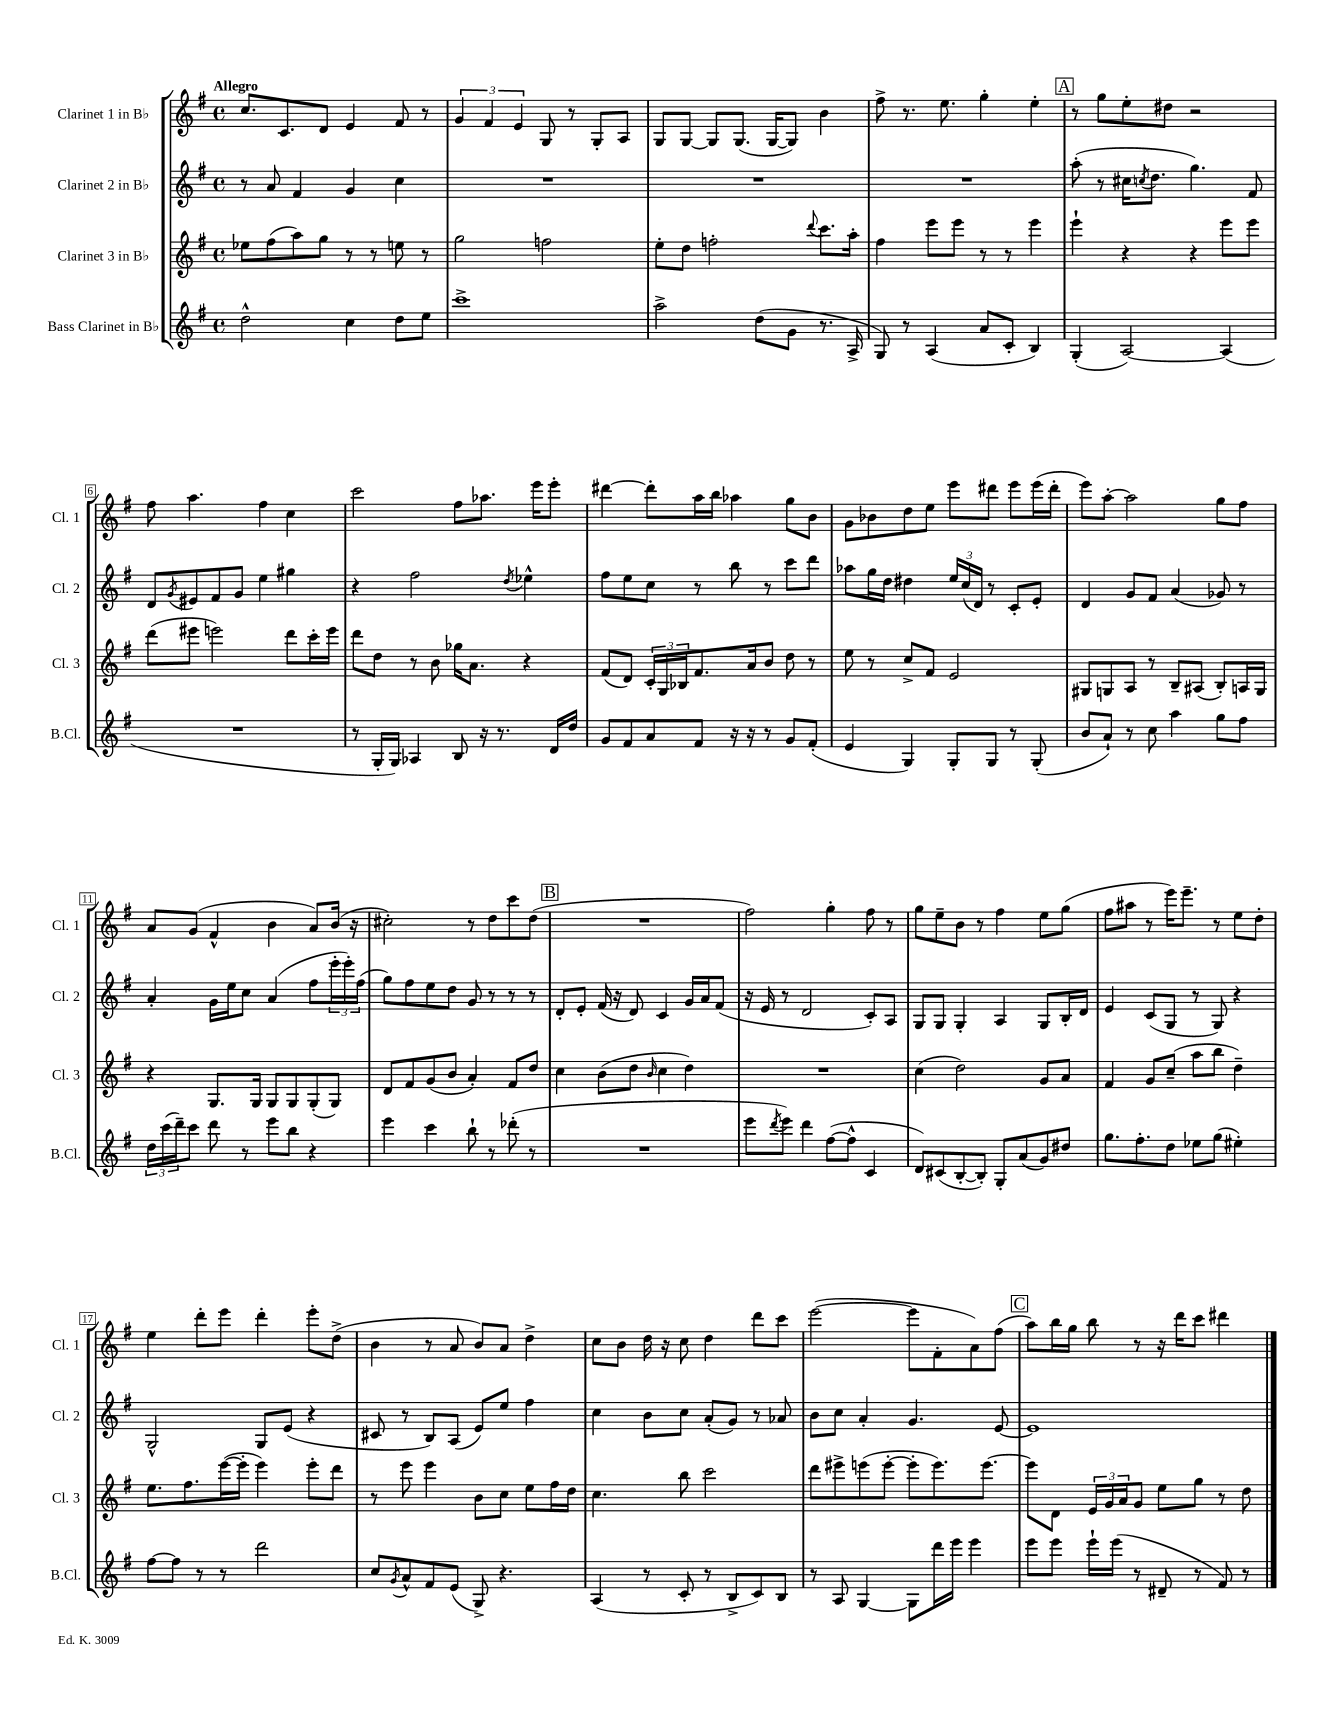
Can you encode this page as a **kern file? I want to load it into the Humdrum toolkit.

**kern	**kern	**kern	**kern
*staff4	*staff3	*staff2	*staff1
*clefG2	*clefG2	*clefG2	*clefG2
*k[f#]	*k[f#]	*k[f#]	*k[f#]
*M4/4	*M4/4	*M4/4	*M4/4
*met(c)	*met(c)	*met(c)	*met(c)
2dd^^\	8ee-\L	8r	8.cc/L
.	(8ff#\	8a/	.
.	.	.	8.c/
.	8aa\)	4f#/	.
.	8gg\J	.	8d/J
4cc\	8r	4g/	4e/
.	8r	.	.
8dd\L	8ee\	4cc\	8f#/
8ee\J	8r	.	8r
=	=	=	=
1ccc^	2gg\	1r	6g/
.	.	.	6f#/
.	.	.	6e/
.	2ff\	.	8G/
.	.	.	8r
.	.	.	8G'/L
.	.	.	8A/J
=	=	=	=
2aa^\	8ee'\L	1r	8G/L
.	8dd\J	.	[8G/J
.	2ff'\	.	8G/]L
.	.	.	(8.G/J
(8dd\L	.	.	.
.	.	.	[16G/LK
8g\J	.	.	8G/]J)
.	8qqddd/	.	.
8.r	8.ccc\L	.	4b\
16A^/	16aa'\Jk	.	.
=	=	=	=
8G/)	4ff#\	1r	8ff#^\
8r	.	.	8.r
(4A/	8eee\L	.	.
.	.	.	8.ee\
.	8eee\J	.	.
8a/L	8r	.	4gg'\
8c'/J	8r	.	.
4B/)	4eee\	.	4ee'\
=	=	=	=
(4G'/	4eee`\	(8aa'\	8r
.	.	8r	8gg\L
[2A/)	4r	16cc#\LK	8ee'\
.	.	8qcc/	.
.	.	8.dd\J	.
.	.	.	8dd#\J
.	4r	4.gg\)	2r
(4A/]	8eee\L	.	.
.	8eee\J	8f#/	.
=	=	=	=
1r	(8ddd\L	8d/L	8ff#\
.	.	8qg/	.
.	8eee#\J	8e#/	4.aa\
.	2eee\)	8f#/	.
.	.	8g/J	.
.	.	4ee\	4ff#\
.	8ddd\L	4gg#\	4cc\
.	16ccc'\L	.	.
.	16eee\JJ	.	.
=	=	=	=
8r	8ddd\L	4r	2ccc\
16G'/LL	8dd\J	.	.
16G/JJ)	.	.	.
4A-/	8r	2ff#\	.
.	8b\	.	.
8B/	16gg-\LK	.	8ff#\L
.	8.a\J	.	.
16r	.	.	8.aa-\J
8.r	.	.	.
.	.	8qdd/	.
.	4r	4ee-^^\	.
.	.	.	16eee\LK
16d/LL	.	.	8eee'\J
16dd/JJ	.	.	.
=	=	=	=
8g/L	(8f#/L	8ff#\L	[4ddd#\
8f#/	8d/J)	8ee\	.
8a/	24c'/LL	8cc\J	8ddd#'\]L
.	24G/	.	.
.	24B-/J	.	.
8f#/J	8.f#/	8r	16aa\L
.	.	.	16bb\JJ
16r	.	8bb\	4aa-\
16r	16a/k	.	.
8r	8b/J	8r	.
8g/L	8dd\	8ccc\L	8gg\L
(8f#'/J	8r	8ddd\J	8b\J
=	=	=	=
4e/	8ee\	8aa-\L	8g\L
.	8r	16gg\L	8b-\
.	.	16dd\JJ	.
4G/)	8cc^/L	4dd#\	8dd\
.	8f#/J	.	8ee\J
8G'/L	2e/	24ee/LL	8eee\L
.	.	(24cc/	.
.	.	24d/JJ)	.
8G/J	.	8r	8ddd#\J
8r	.	8c'/L	8eee\L
(8G'/	.	8e'/J	(16eee\L
.	.	.	16ddd#'\JJ
=	=	=	=
8b/L	8G#/L	4d/	8eee\L)
8a`/J)	8G/	.	[8aa'\J
8r	8A/J	8g/L	2aa\]
8cc\	8r	8f#/J	.
4aa\	8B~/L	(4a/	.
.	(8A#/J	.	.
8gg\L	8B'/L)	8g-/)	8gg\L
8ff#\J	16A/L	8r	8ff#\J
.	16G/JJ	.	.
=	=	=	=
24dd\LL	4r	4a'/	8a/L
(24ccc\	.	.	.
24ddd~\J)	.	.	.
8ccc\J	.	.	(8g/J
8ddd\	8.G/L	16g\LL	4f#^^/
.	.	16ee\J	.
8r	.	8cc\J	.
.	16G/Jk	.	.
8eee\L	8G/L	(4a/	4b\
8bb\J	8G/	.	.
4r	(8G'/	8ff#\L	8a/L)
.	8G/J)	24eee'\L	(16b/Jk
.	.	24eee'\)	.
.	.	.	16r
.	.	(24ff#\JJ	.
=	=	=	=
4eee\	8d/L	8gg\L)	2cc#'\)
.	8f#/	8ff#\	.
4ccc\	(8g/	8ee\	.
.	8b/J	8dd\J	.
8bb`\	4a'/)	8g/	8r
8r	.	8r	8dd\L
(8ddd-'\	8f#/L	8r	8ccc\
8r	8dd/J	8r	(8dd\J
=	=	=	=
1r	4cc\	8d'/L	1r
.	.	8e'/J	.
.	(8b\L	(16f#/	.
.	.	16r	.
.	8dd\J	8d/)	.
.	16qqb/	.	.
.	4cc\	4c/	.
.	4dd\)	16g/LL	.
.	.	16a/J	.
.	.	(8f#/J	.
=	=	=	=
8eee\L	1r	16r	2ff#\)
.	.	16e/	.
8qddd/	.	.	.
8eee\J)	.	8r	.
4ddd\	.	2d/	.
([8ff#\L	.	.	4gg'\
8ff#^^\]J	.	.	.
4c/	.	8c'/L)	8ff#\
.	.	8A/J	8r
=	=	=	=
8d/L)	(4cc\	8G/L	8gg\L
(8c#/	.	8G/J	8ee~\
[8B'/	2dd\)	4G'/	8b\J
8B'/]J)	.	.	8r
8G'/L	.	4A/	4ff#\
(8a/	.	.	.
8g/)	8g/L	8G/L	8ee\L
8dd#/J	8a/J	16B'/L	(8gg\J
.	.	16d/JJ	.
=	=	=	=
8.gg\L	4f#/	4e/	8ff#\L
.	.	.	8aa#\J
8.ff#'\	.	.	.
.	8g/L	(8c/L	8r
8dd\J	(8cc~/J	8G/J	16eee\LK)
.	.	.	8.eee~\J
8ee-\L	8aa\L	8r	.
(8gg\J	8bb\J	8G/)	8r
4ee#'\)	4dd~\)	4r	8ee\L
.	.	.	8dd'\J
=	=	=	=
[8ff#\L	8.ee\L	2G^^/	4ee\
8ff#\]J	.	.	.
.	8.ff#\	.	.
8r	.	.	8ddd'\L
8r	([16eee\L	.	8eee\J
.	16eee'\]JJ	.	.
2ddd\	4eee\)	8G/L	4ddd'\
.	.	(8e/J	.
.	8eee'\L	4r	8eee'\L
.	8ddd\J	.	(8dd^\J
=	=	=	=
8cc/L	8r	8c#/	4b\
8qg/	.	.	.
8a^^/	8eee\	8r	.
8f#/	4eee\	8B/L)	8r
(8e/J	.	(8A/J	8a/
8G^/)	8b\L	8e/L)	8b/L)
4.r	8cc\J	8ee/J	8a/J
.	8ee\L	4ff#\	4dd^\
.	16ff#\L	.	.
.	16dd\JJ	.	.
=	=	=	=
(4A/	4.cc\	4cc\	8cc\L
.	.	.	8b\J
8r	.	8b\L	16dd\
.	.	.	16r
8c'/	8bb\	8cc\J	8cc\
8r	2ccc\	(8a'/L	4dd\
8B^/L	.	8g/J)	.
8c/)	.	8r	8ddd\L
8B/J	.	8a-/	8ccc\J
=	=	=	=
8r	8ddd\L	8b\L	([2eee\
8A/	8eee#^\	8cc\J	.
[4G/	(8eee\	4a'/	.
.	[8eee'\J	.	.
8G\]L	8eee'\]L	4.g/	8eee\]L
16ddd\L	8.eee\)	.	8f#'\
16eee\JJ	.	.	.
4eee\	.	.	8a\)
.	[8.eee\J	.	.
.	.	[8e/	(8ff#\J
=	=	=	=
8eee\L	8eee\]L	1e]	8aa\L)
8eee\J	8d\J	.	16bb\L
.	.	.	16gg\JJ
16eee`\LL	24e/LL	.	8bb\
.	24g/	.	.
(16eee\JJ	.	.	.
.	24a/J	.	.
8r	8g/J	.	8r
8d#~/	8ee\L	.	16r
.	.	.	16ddd\LK
8r	8gg\J	.	8ccc\J
8f#/)	8r	.	4ddd#\
8r	8dd\	.	.
==	==	==	==
*-	*-	*-	*-
